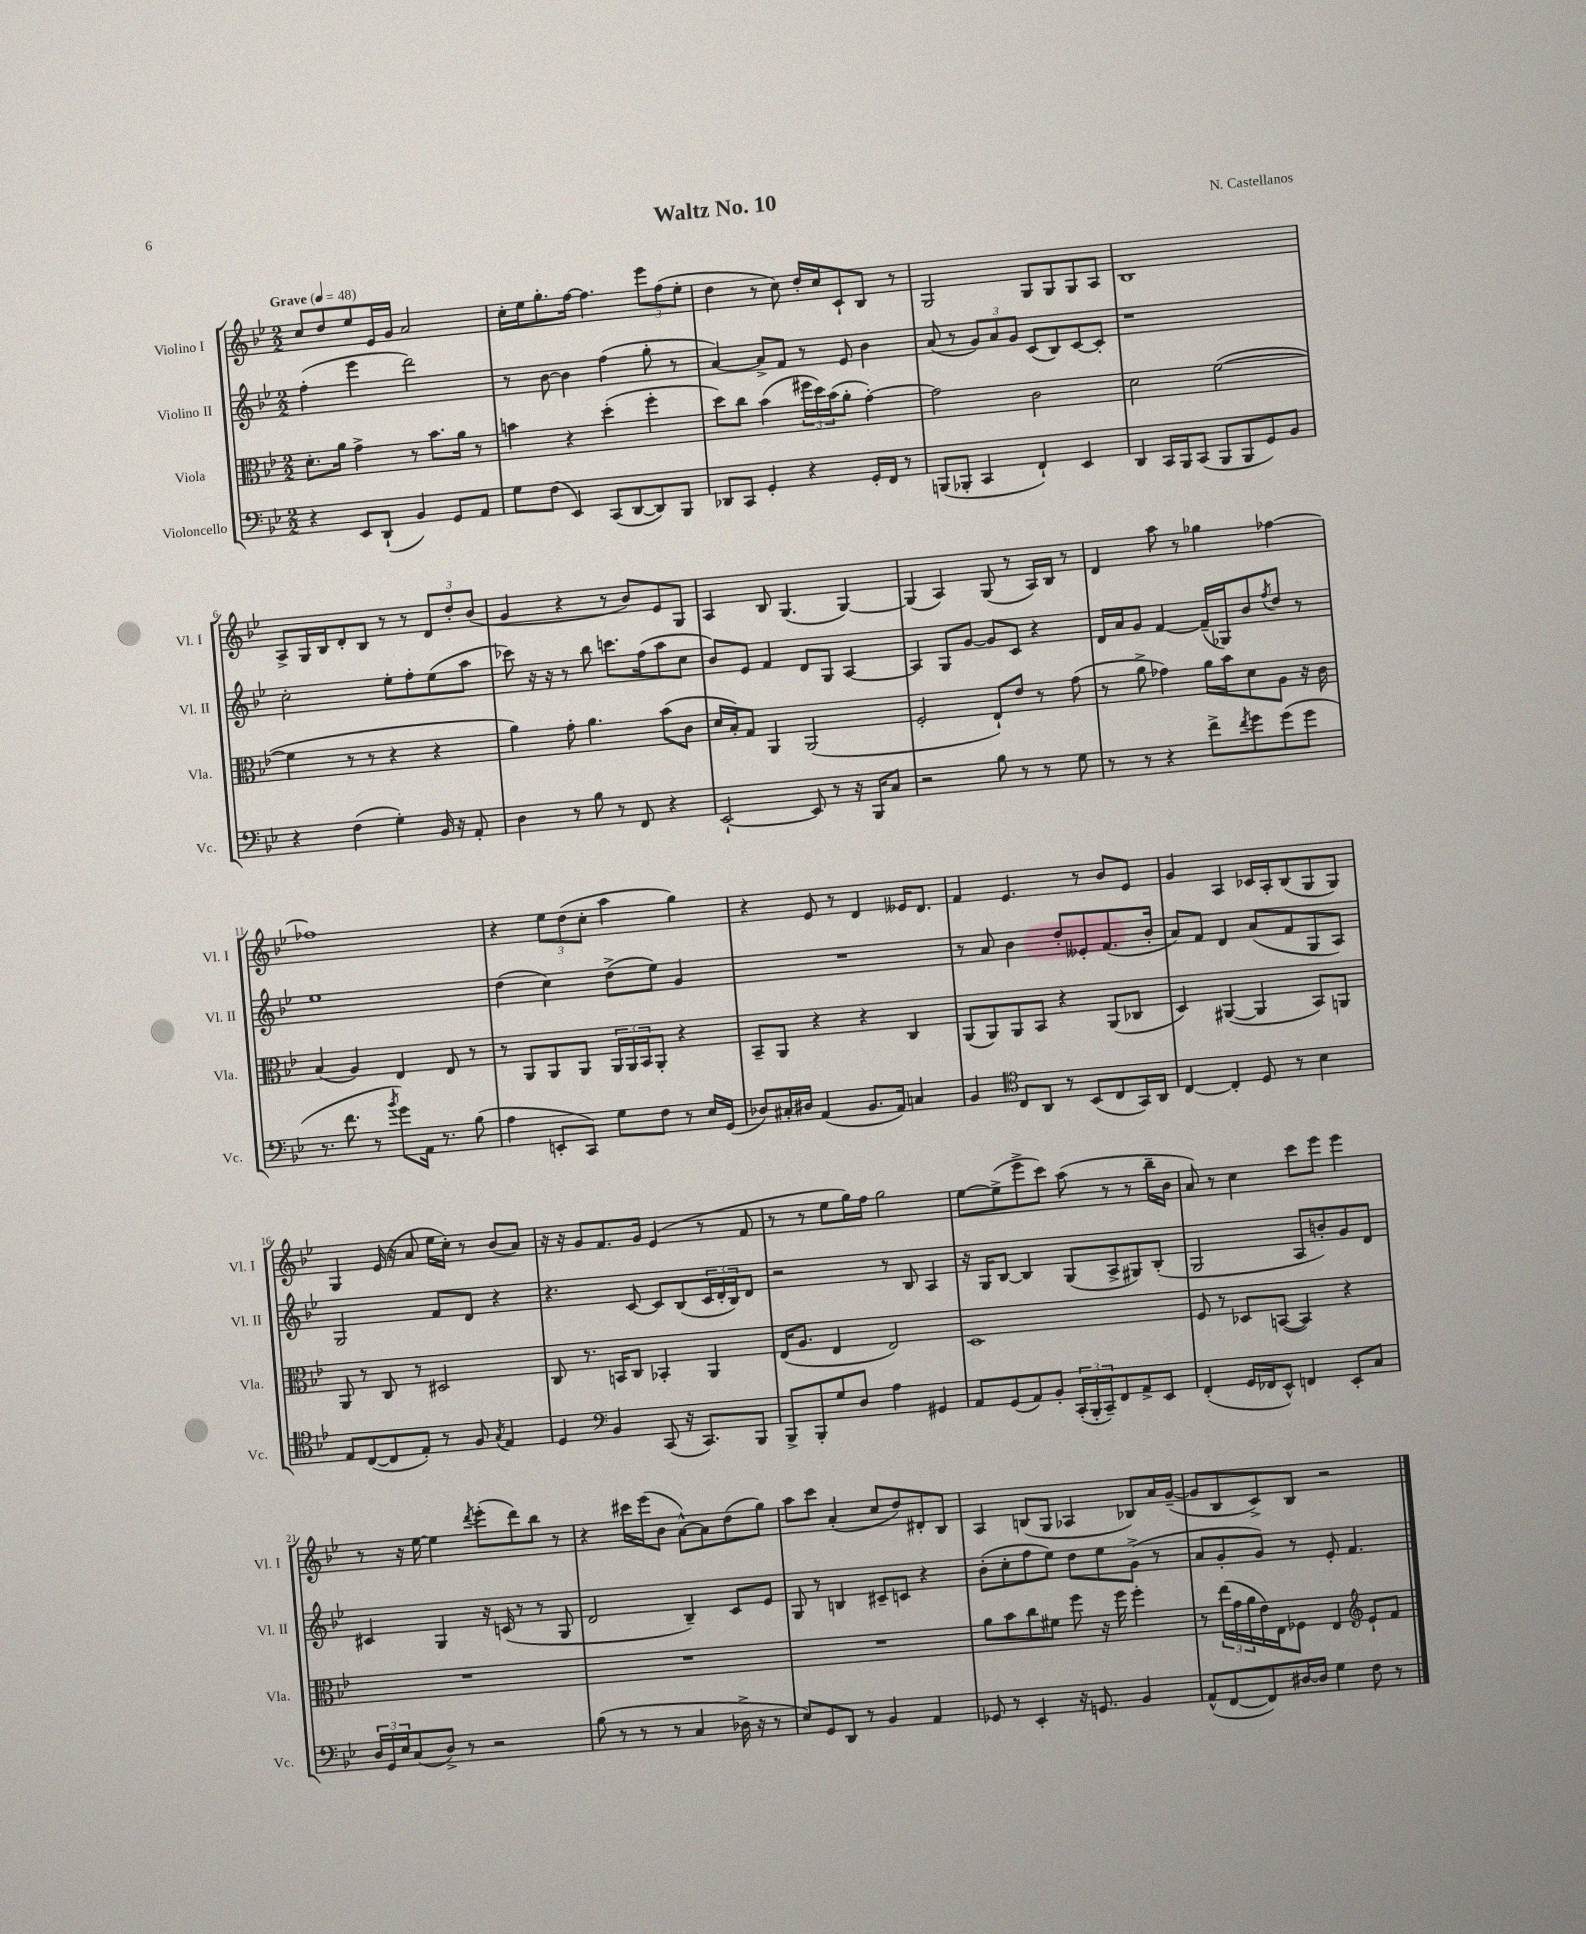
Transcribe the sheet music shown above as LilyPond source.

\header { title = "Waltz No. 10" composer = "N. Castellanos" }
<<
\new StaffGroup <<
\new Staff = "s0" \with { instrumentName = "Violino I" shortInstrumentName = "Vl. I" } {
    \clef treble \key bes \major \numericTimeSignature \time 2/2 \tempo "Grave" 4 = 48
    c''8 d''8 ees''8 ees'16 g'16 a'2 |
    c''16-. ees''16 g''8.-. f''16~ f''4. \tuplet 3/2 { ees'''8 f''8( ees''8-. } |
    d''4 r8 c''8) d''16-. c''16 c'8-! bes8 r8 |
    g2 g8 g8 g8 a8 |
    bes1 |
    a8-> g16 bes16 d'8-. bes8 r8 r8 \tuplet 3/2 { d'8 d''8-. bes'8( } |
    g'4 r4 r8 bes'8) ees'8 g8 |
    a4 bes8 g4.( g4~) |
    g4( a4) g8( r8 a16) bes16 r8 |
    d'4 a''8 r8 ges''4 fes''4~ |
    fes''1 |
    r4 \tuplet 3/2 { ees''8 d''8( c''8-. } a''4 g''4) |
    r4 ees'8 r8 d'4 eeses'16 d'8. |
    f'4 ees'4. r8 bes'8 ees'8 |
    g'4 a4 ces'16 a16-. bes8( g8 g8) |
    g4 ees'16( r16 a'8 ees''16 c''16-.) r8 bes'8( a'8) |
    r16 r16 g'8 f'8. g'16 ees'4( r8 f'8 |
    r8 r8 ees''8 g''16) f''16 g''2 |
    ees''8~ ees''8->( ees'''8-> c'''8) a''8( r8 r8 bes''16-- bes'16 |
    a'8) r8 c''4 c'''8 ees'''8 ees'''4 |
    r8 r16 ees''16~ ees''4 \acciaccatura { d'''8 } ees'''8-.( d'''8) bes''8 r8 |
    r4 cis'''16 ees'''16( bes'8 a'8~-^) a'8 d''8( g''8) |
    a''8 c'''8 a'4-.( c''8 d''8) dis'8-. bes8 |
    a4 b8( g8 aes4 bes8) a'16 g'16~--( |
    g'8 bes8 c'8->) bes8 r2 \bar "|." |
}
\new Staff = "s1" \with { instrumentName = "Violino II" shortInstrumentName = "Vl. II" } {
    \clef treble \key bes \major \numericTimeSignature \time 2/2
    f''4-.( ees'''4 d'''2) |
    r8 bes'8~ bes'4 f''4( g''8-. r8 |
    a'4~) a'8-> f'8 r8 ees'8 bes'4 |
    a'8( r8 \tuplet 3/2 { g'8) a'8 g'8 } c'8( bes8) c'8~ c'8-. |
    r1 |
    c''2-. ees''8-. f''8-. ees''8( a''8 |
    ces'''8) r16 r16 r8 bes''8 c'''8. f''16( a''8 c''8 |
    bes'8) ees'8 f'4 d'8 g8 a4~ |
    a4 g8 g'8~ g'8 c'8 r4 |
    d'16 a'16 g'8 f'4~ f'16--( ges16) bes'8 \acciaccatura { f''8 } d''8 r8 |
    ees''1 |
    d''4( c''4) d''8->( ees''8) g'4 |
    R1 |
    r8 a'8 bes'4 d''8-. eeses'8-. f'8.( bes'16-. |
    a'8) f'8 d'4 a'8( f'8 g8 a8) |
    g2 f'8 d'8 r4 |
    r4. c'8~ c'8 bes8( \tuplet 3/2 { c'16 d'16-. bes16) } d'8 |
    r2 r8 bes8 a4 |
    r16 g16 bes8~ bes4 g8( a8-> gis8) bes8-.( |
    g2 a8 b'8-.) g'8 d'8 |
    cis'4 g4 r16 c'16( r8 r8 g8 |
    d'2 bes4--) c'8 ees'8 |
    g8 r8 b4 cis'8-- c'8 r4 |
    bes'8-.( c''8-. f''8 ees''8) d''8 ees''8 g'8->( r8 |
    a'8 g'8-. g'8) r8 ees'8-. f'4. \bar "|." |
}
\new Staff = "s2" \with { instrumentName = "Viola" shortInstrumentName = "Vla." } {
    \clef alto \key bes \major \numericTimeSignature \time 2/2
    d'8.-. a'16 g'4-> r8 bes'8. a'16 r8 |
    b'4 r4 d''4-.( f''4-. |
    d''8) c''8 bes'4( \tuplet 3/2 { fis''16 d''16) bes'16( } a'8-. g'4~-.) |
    g'2 c'2 |
    d'2 f'2~( |
    f'4 r8 r8 r4 r4 |
    a'4) g'8-. a'4. bes'8( c'8 |
    d'16 bes16-.) g8 a,4 a,2( |
    f2-. ees8-!) ees'8 r8 g'8( |
    r8 a'8-> ges'4) a'16 bes'16 d'8 a8 r16 c'16 |
    bes4( a4) ees4 ees8 r8 |
    r8 a,8 a,8 a,8 \tuplet 3/2 { a,16 a,16 bes,16 } a,8-. r4 |
    bes,8-- a,8 r4 r4 c4 |
    a,8( a,8) a,8 bes,8 r4 a,8( ces8 |
    d4) ais,4~( ais,4 bes,8) a,8 |
    a,8 r8 c8 r8 dis2 |
    c8 r8. b,16 c8 bes,4-. a,4 |
    ees16( a8. ees4 ees2) |
    d1 |
    f8 r8 des8 b,8~( b,4) r4 |
    R1 |
    R1 |
    R1 |
    a'8 bes'8 c''8 fis'8 f''8 r16 f''16 f''4-. |
    r8 \tuplet 3/2 { ees''16( g'16 a'16 } ees'16) ees16 fes8 ees4 \clef treble ees'8-! f'8 \bar "|." |
}
\new Staff = "s3" \with { instrumentName = "Violoncello" shortInstrumentName = "Vc." } {
    \clef bass \key bes \major \numericTimeSignature \time 2/2
    r4 ees,8 d,8-!( bes,4) g,8 a,8 |
    g8 f8( ees,4) c,8( d,8~ d,8) bes,,8 |
    des,8 c,8 g,4-. r4 g,16-. f,16 r8 |
    b,,8( bes,,8-. c,4 f,4-!) ees,4 |
    d,4 c,16 bes,,16 c,8( bes,,8 bes,,8 g,8) bes,8 |
    r4 f4( g4-.) bes,16 r16 a,8-. |
    d4 r8 bes8 r8 f,8 r4 |
    ees,2~-! ees,8 r8 r16 bes,,16 c8 |
    r2 bes8 r8 r8 g8 |
    r8 r8 r4 f'8-> \acciaccatura { f'8 } g'8 g'8( g'8 |
    r8. f'8. r8 \acciaccatura { bes'8 } g'8) a,16 r8. bes8( |
    a4 e,8-. c,8) g8 f8 r8 ees16 g,16( |
    des8) cis16-. dis16 a,4( bes,8. a,16) c4 |
    bes,4 \clef tenor c8 a,8 r8 bes,8( c8 g,16) a,16 |
    c4~ c4-. d8 r8 bes4 |
    ees8 c8~( c8 ees8-.) r8 f8 \acciaccatura { g8 } ees4 |
    d4 \clef bass bes,4 c,8( r16 c,8.) bes,,8 |
    bes,,8-> bes,,8-. g8 d8 a4 gis,4 |
    a,8 g,8( a,8) bes,8-. \tuplet 3/2 { c,16-.( bes,,16-. c,16--) } f,8 a,8-> ees,8 |
    f,4-.( g,16 fes,16 ees,8-^) f,4 ees,8-. c8 |
    \tuplet 3/2 { d16 g,16 ees16 } c8( d8->) r8 r2 |
    bes8( r8 r8 r8 c4 des16-> r16 r8 |
    ees8) g,8 d,8 r8 bes,4 a,4 |
    ges,8 r8 ees,4-. r16 g,8. bes,4 |
    a,8-^( f,8~ f,8) dis16~ dis16 g4 f8 r8 \bar "|." |
}
>>
>>
